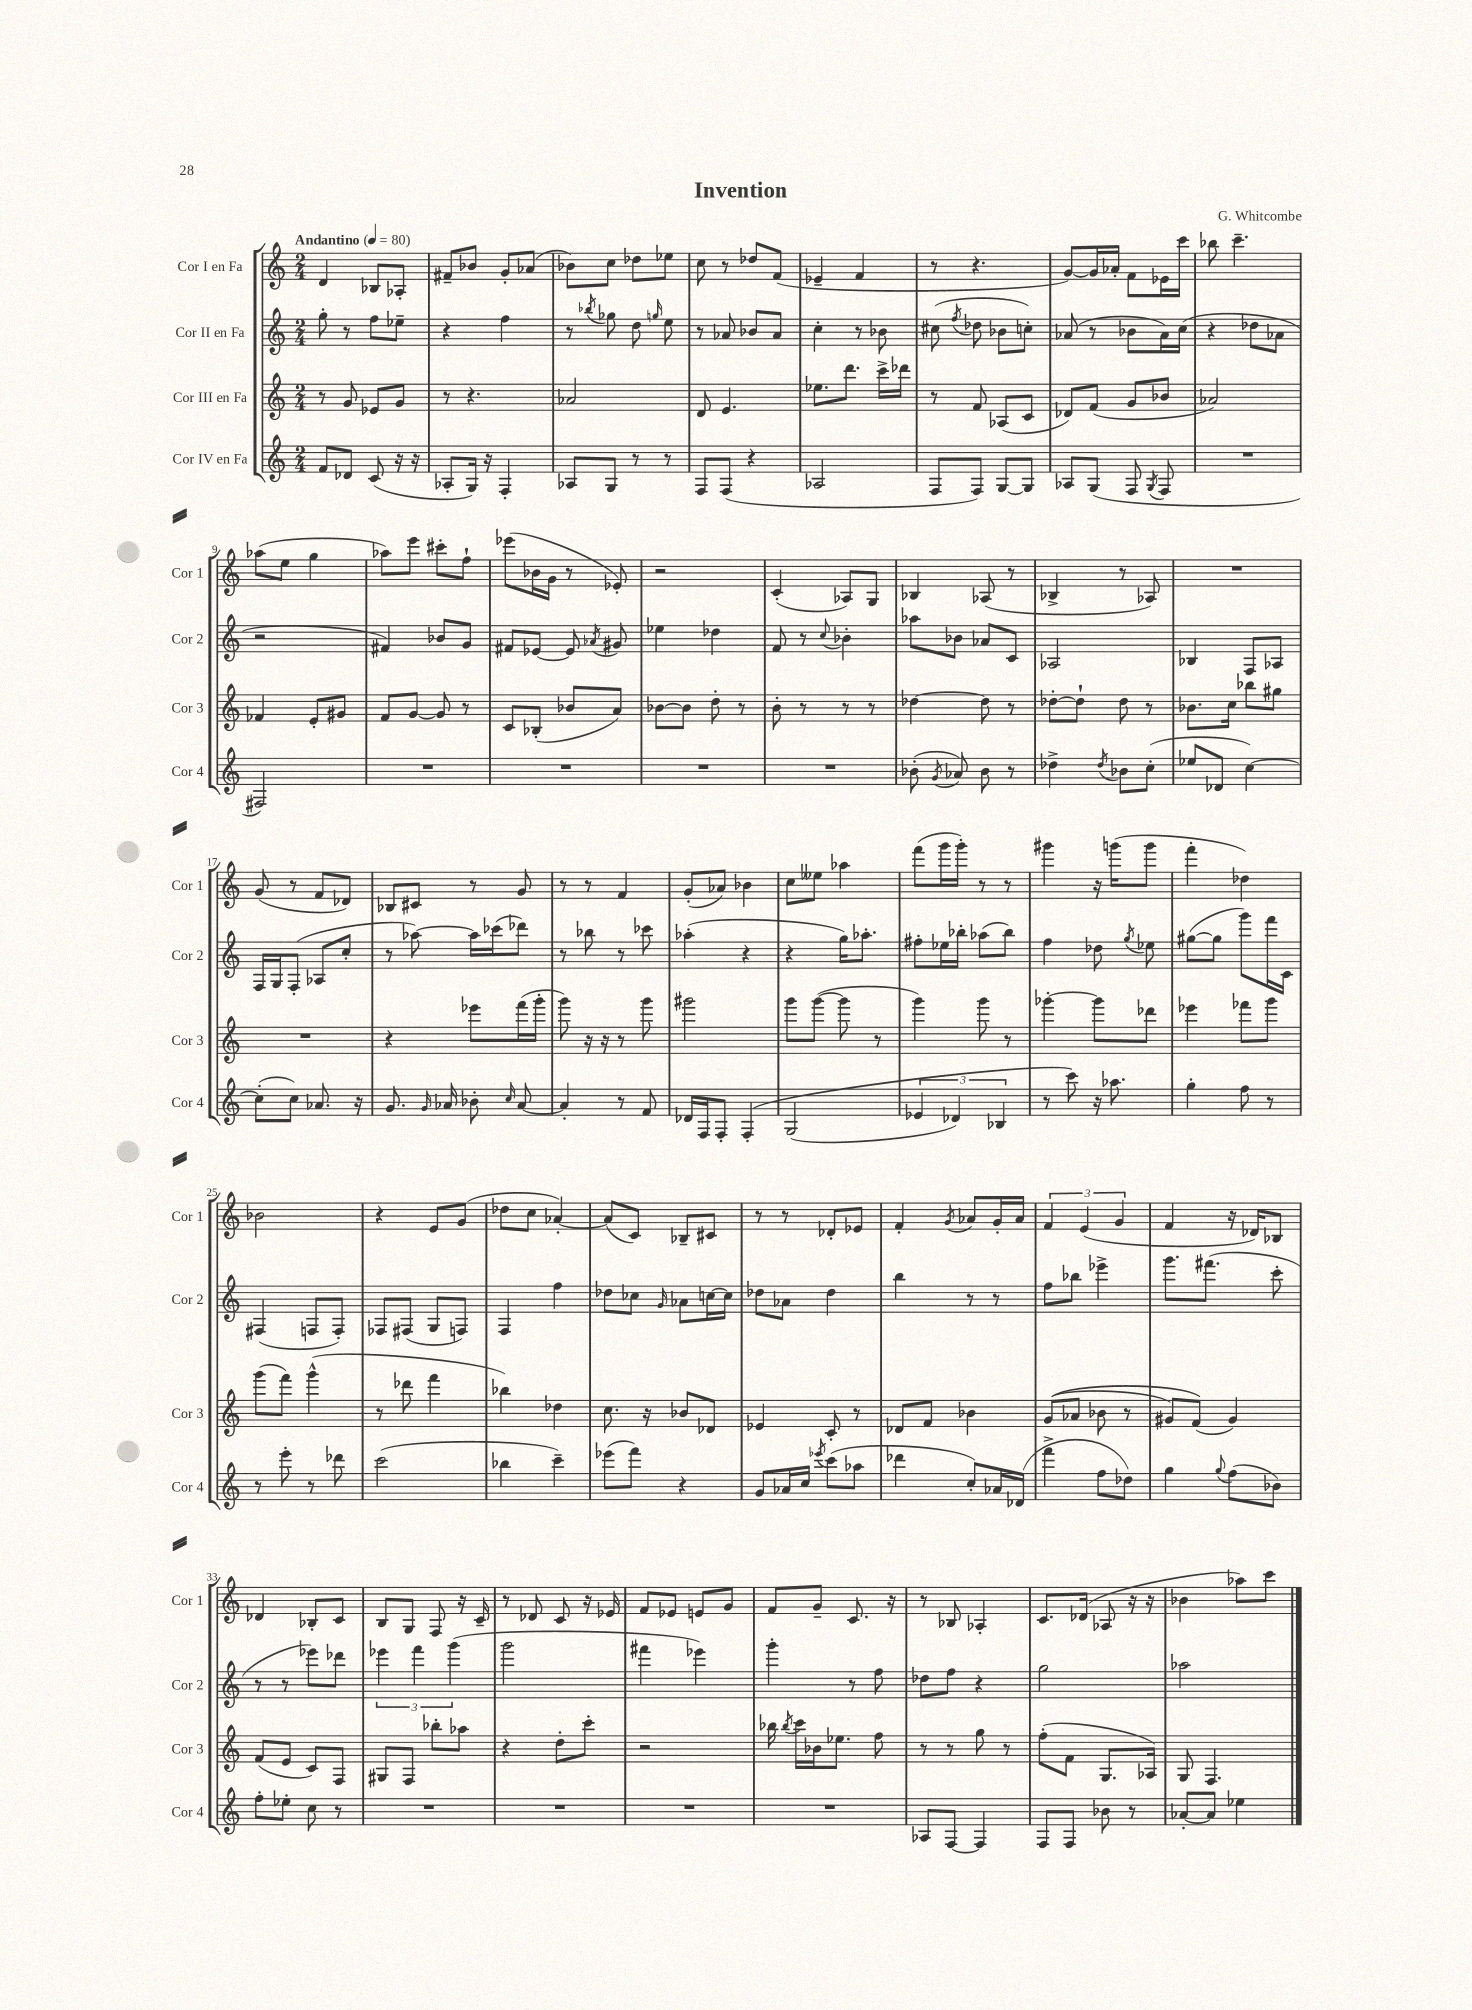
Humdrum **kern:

**kern	**kern	**kern	**kern
*part4	*part3	*part2	*part1
*staff4	*staff3	*staff2	*staff1
*I"Cor IV en Fa	*I"Cor III en Fa	*I"Cor II en Fa	*I"Cor I en Fa
*I'Cor 4	*I'Cor 3	*I'Cor 2	*I'Cor 1
*clefG2	*clefG2	*clefG2	*clefG2
*k[]	*k[]	*k[]	*k[]
*M2/4	*M2/4	*M2/4	*M2/4
*MM80	*MM80	*MM80	*MM80
=1	=1	=1	=1
!	!	!	!LO:TX:a:B:t=Andantino
8f/L	8r	8gg'\	4d/
8d-X/J	8g/	8r	.
(8c/	8e-X/L	8ff\L	8B-X/L
16r	8g/J	8ee-X~\J	8A-X'/J
16r	.	.	.
=2	=2	=2	=2
8A-X'/L	8r	4r	8f#X~/L
16G/Jk)	4.r	.	8b-X/J
16r	.	.	.
4F'/	.	4ff\	8g'/L
.	.	.	(8a-X/J
=3	=3	=3	=3
8A-X/L	2a-X/	8r	8b-X\L)
.	.	8qbb-X/	.
8G/J	.	8gg-X\	8cc\J
8r	.	8dd\	8dd-X\L
.	.	16qqggn/	.
8r	.	8ee\	8ee-X\J
=4	=4	=4	=4
8F/L	8d/	8r	8cc\
(8F/J	4.e/	8a-X/	8r
4r	.	8b-X/L	8dd-X/L
.	.	8a-/J	(8f/J
=5	=5	=5	=5
2A-X/	8.ee-X\L	4cc'\	4e-X~/
.	8.ddd\J	.	.
.	.	8r	4f/
.	16ccc^\LL	8b-X\	.
.	16ddd-X\JJ	.	.
=6	=6	=6	=6
8F/L	8r	(8cc#X\	8r
.	.	8qff/	.
8F/J)	8f/	8dd-X\	4.r
[8G/L	(8A-X/L	8b-X\L	.
8G/J]	8c/J	8ccn'\J)	.
=7	=7	=7	=7
8A-X/L	8d-X/L)	(8a-X/	[8g/L)
(8G/J	(8f/J	8r	16g/L]
.	.	.	16a-X'/JJ
8F/	8g/L	8b-X\L	8f\L
8qG/	.	.	.
8F/	8b-X/J	16a-\L)	16e-X\L
.	.	(16cc\JJ	16ccc\JJ
=8	=8	=8	=8
2r	2a-X/)	4r	8bb-X\
.	.	.	4.ccc~\
.	.	8dd-X\L	.
.	.	8a-X\J	.
!!LO:LB:g=z
=9	=9	=9	=9
2F#X/)	4f-X/	2r	(8aa-X\L
.	.	.	8ee\J
.	8e'/L	.	4gg\
.	8g#X/J	.	.
=10	=10	=10	=10
2r	8f/L	4f#X/)	8aa-X\L)
.	[8g/J	.	8eee\J
.	8g/]	8b-X/L	8ccc#X'\L
.	8r	8g/J	8ff`\J
=11	=11	=11	=11
2r	8c/L	8f#X/L	(8eee-X\L
.	(8B-X'/J	[8e-X/J	16b-X\L
.	.	.	16g\JJ
.	8b-X/L	8e-/]	8r
.	.	8qa-X/	.
.	8a/J)	8g#X/	8e-X'/)
=12	=12	=12	=12
2r	[8b-X\L	4ee-X\	2r
.	8b-\J]	.	.
.	8dd'\	4dd-X\	.
.	8r	.	.
=13	=13	=13	=13
2r	8b'\	8f/	(4c'/
.	8r	8r	.
.	.	8qqcc/	.
.	8r	4b-X'\	8A-X/L)
.	8r	.	8G/J
=14	=14	=14	=14
(8b-X'\	[4dd-X\	8aa-X\L	4B-X/
8qg/	.	.	.
8a-X/)	.	8b-X\J	.
8b-\	8dd-\]	8a-X/L	(8A-X/
8r	8r	8c/J	8r
=15	=15	=15	=15
4dd-X^\	[8dd-X'\L	2A-X/	4B-X^/
.	8dd-`\J]	.	.
8qdd-/	.	.	.
8b-X\L	8dd-\	.	8r
(8cc'\J	8r	.	8A-X/)
=16	=16	=16	=16
8ee-X/L	8.b-X\L	4B-X/	2r
8d-X/J	.	.	.
.	16cc\Jk	.	.
[4cc\)	8bb-X\L	8F/L	.
.	8gg#X\J	8A-X/J	.
!!LO:LB:g=z
=17	=17	=17	=17
(8cc'\L]	2r	16F/LL	(8g/
.	.	16G/J	.
8cc\J)	.	(8F'/J	8r
8.a-X/	.	8A-X/L	8f/L
.	.	8cc'/J	8d-X/J)
16r	.	.	.
=18	=18	=18	=18
8.g/	4r	8r	8B-X/L
.	.	[8aa-X\)	8c#X/J
16qqg/	.	.	.
16a-X/	.	.	.
8b-X'\	8eee-X\L	16aa-\LL]	8r
.	.	(16ccc-X\J	.
16qqcc/	.	.	.
[8a-/	(16fff\L	8ddd-X\J)	8g/
.	16ggg'\JJ	.	.
=19	=19	=19	=19
4a-'/]	8ggg\)	8r	8r
.	16r	8bb-X\	8r
.	16r	.	.
8r	8r	8r	4f/
8f/	8ggg\	8ccc-X\	.
=20	=20	=20	=20
16d-X/LL	2ggg#X\	(4aa-X'\	(8g'/L
16F/J	.	.	.
8F'/J	.	.	8a-X/J)
(4F'/	.	4r	4b-X\
=21	=21	=21	=21
(2G/	8ggg\L	4r	8cc\L
.	([8ggg\J	.	8ee--X\J
.	8ggg\]	16gg\KL)	4aa-X\
.	.	8.aa-X'\J	.
.	8r	.	.
=22	=22	=22	=22
6e-X/	4ggg\)	8ff#X'\L	(8fff\L
.	.	16ee-X\L	16ggg\L
6d-X/)	.	.	.
.	.	16bb-X'\JJ	16ggg'\JJ)
.	8ggg\	(8aa-X\L	8r
6B-X/	.	.	.
.	8r	8bb-\J)	8r
=23	=23	=23	=23
8r	[4ggg-X'\	4ff\	4ggg#X\
8ccc\)	.	.	.
16r	8ggg-\L]	8dd-X\	16r
8.aa-X\	.	.	(16gggn\KL
.	.	8qgg/	.
.	8ddd-X\J	8ee-X\	8ggg\J
=24	=24	=24	=24
4gg'\	4eee-X\	([8gg#X\L	4fff'\
.	.	8gg#\J]	.
8ff\	8fff-X\L	8ggg\L)	4dd-X\)
8r	8ggg\J	16fff\L	.
.	.	16c\JJ	.
!!LO:LB:g=z
=25	=25	=25	=25
8r	(8ggg\L	(4F#X/	2b-X\
8eee'\	8fff\J)	.	.
8r	(4ggg^^\	8Fn/L	.
8ddd-X\	.	8F'/J)	.
=26	=26	=26	=26
(2ccc\	8r	8F-X/L	4r
.	8ddd-X\	(8F#X/J	.
.	4fff\	8G/L	8e/L
.	.	8Fn/J)	(8g/J
=27	=27	=27	=27
4bb-X\	4bb-X\)	4F/	8dd-X\L
.	.	.	8cc\J
4ccc~\)	4dd-X\	4ff\	[4a-X'/)
=28	=28	=28	=28
(8eee-X\L	8.cc\	8dd-X\L	(8a-/L]
8fff\J)	.	8cc-X\J	8c/J)
.	16r	.	.
.	.	16qqg/	.
4r	8b-X/L	8a-X\L	8B-X~/L
.	8d-X/J	[16ccn\L	8c#X/J
.	.	16cc\JJ]	.
=29	=29	=29	=29
8g/L	4e-X/	8dd-X\L	8r
16a-X/L	.	8a-X\J	8r
16cc/JJ	.	.	.
8qeee-X/	.	.	.
(8ccc\L	8c'/	4dd-\	8d-X'/L
8aa-X\J	8r	.	8e-X/J
=30	=30	=30	=30
4ddd-X\	8d-X/L	4bb\	4f'/
.	8f/J	.	.
.	.	.	8qg/
8cc'/L)	4b-X\	8r	8a-X/L
16a-X/L	.	8r	16g'/L
(16d-X/JJ	.	.	16a-/JJ
=31	=31	=31	=31
4fff^\	((8g/L	8ff\L	6f/
.	8a-X/J	8bb-X\J	.
.	.	.	(6e/
8ff\L	8b-X\	4eee-X^\	.
.	.	.	6g/
8dd-X\J)	8r	.	.
=32	=32	=32	=32
4gg\	8g#X/L)	8.ggg\L	4f/
.	(8f/J)	.	.
.	.	(8.fff#X\J	.
8qqgg/	.	.	.
(8ff\L	4g#/)	.	16r
.	.	.	16d-X/KL)
8b-X\J)	.	8ccc'\	8B-X/J
!!LO:LB:g=z
=33	=33	=33	=33
8ff'\L	(8f/L	8r	4d-X/
8ee-X'\J	8e/J	8r	.
8cc\	8c/L)	8eee-X\L)	8B-X'/L
8r	8F/J	8ddd-X\J	8c/J
=34	=34	=34	=34
2r	8G#X/L	6eee-X\	8B/L
.	8F/J	.	8G/J
.	.	6fff\	.
.	8bb-X'\L	.	8F/
.	.	(6ggg\	.
.	8aa-X\J	.	16r
.	.	.	16c~/
=35	=35	=35	=35
2r	4r	2ggg\	8r
.	.	.	8d-X/
.	8dd'\L	.	8c/
.	8ccc'\J	.	16r
.	.	.	16e-X/
=36	=36	=36	=36
2r	2r	4fff#X\	8f/L
.	.	.	8e-X/J
.	.	4eee-X\)	8en/L
.	.	.	8g/J
=37	=37	=37	=37
2r	16bb-X\	4ggg'\	8f/L
.	8qbb-/	.	.
.	16ccc\LL	.	.
.	16b-X\J	.	8g~/J
.	8.ee-X\J	.	.
.	.	8r	8.c/
.	8ff\	8ff\	.
.	.	.	16r
=38	=38	=38	=38
8A-X/L	8r	8dd-X\L	8r
[8F/J	8r	8ff\J	8B-X/
4F/]	8gg\	4r	4A-X'/
.	8r	.	.
=39	=39	=39	=39
8F/L	(8ff'\L	2gg\	8.c/L
8F/J	8f\J	.	.
.	.	.	(16d-X/Jk
8b-X\	8.G/L	.	8A-X/
8r	.	.	16r
.	16A-X/Jk)	.	16r
=40	=40	=40	=40
[8a-X'/L	8G/	2aa-X\	4b-X\
8a-/J]	4.F/	.	.
4ee-X\	.	.	8aa-X\L)
.	.	.	8ccc\J
==	==	==	==
*-	*-	*-	*-
